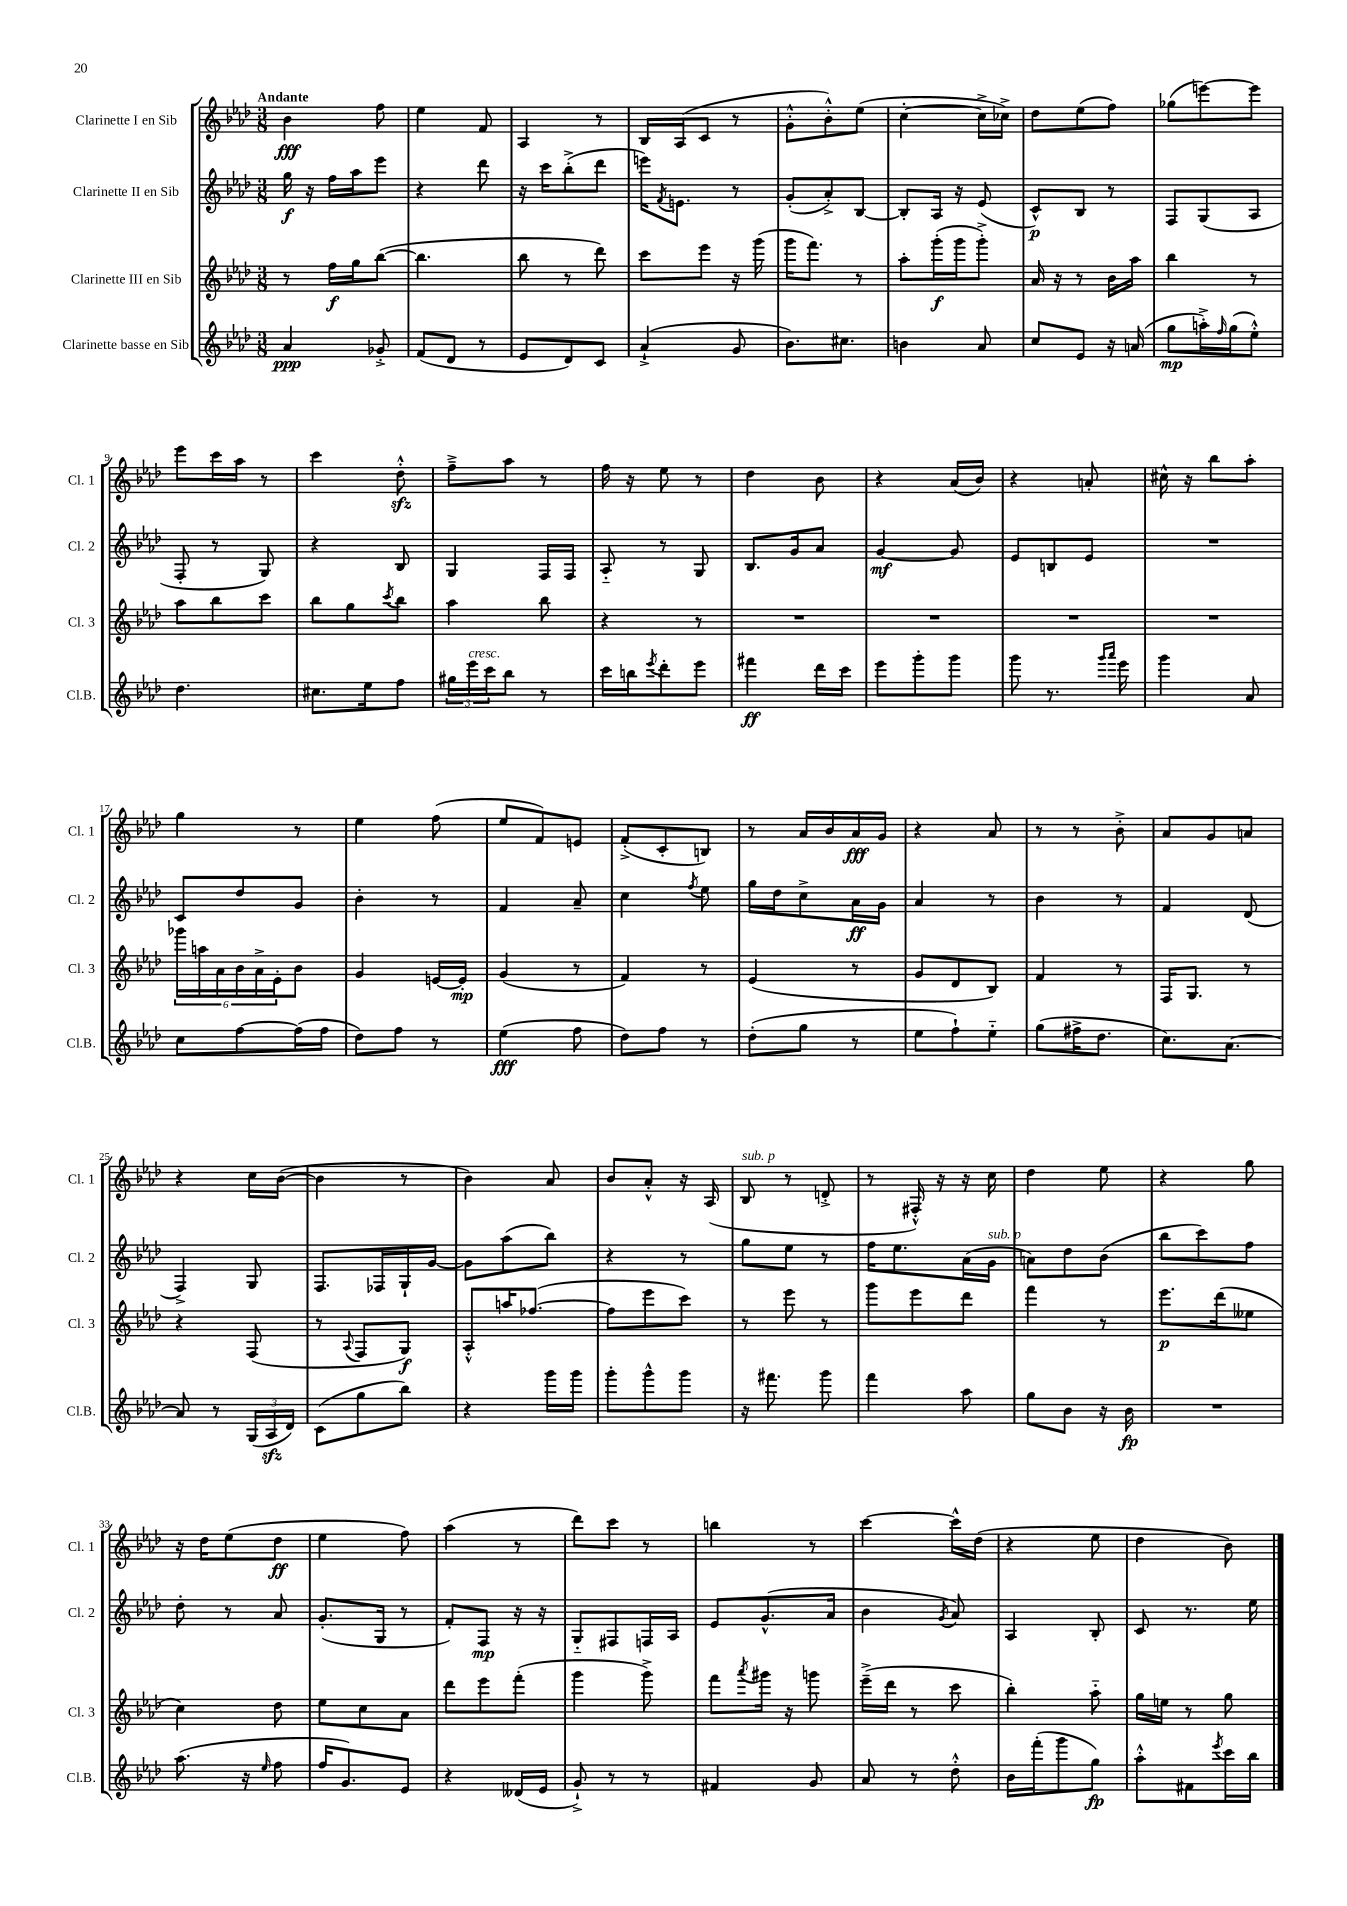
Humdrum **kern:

**kern	**dynam	**kern	**dynam	**kern	**dynam	**kern	**dynam
*part4	*part4	*part3	*part3	*part2	*part2	*part1	*part1
*staff4	*staff4	*staff3	*staff3	*staff2	*staff2	*staff1	*staff1
*I"Clarinette basse en Sib	*	*I"Clarinette III en Sib	*	*I"Clarinette II en Sib	*	*I"Clarinette I en Sib	*
*I'Cl.B.	*	*I'Cl. 3	*	*I'Cl. 2	*	*I'Cl. 1	*
*clefG2	*	*clefG2	*	*clefG2	*	*clefG2	*
*k[b-e-a-d-]	*	*k[b-e-a-d-]	*	*k[b-e-a-d-]	*	*k[b-e-a-d-]	*
*M3/8	*	*M3/8	*	*M3/8	*	*M3/8	*
=1	=1	=1	=1	=1	=1	=1	=1
!	!	!	!	!	!	!LO:TX:a:B:t=Andante	!
4a-/	ppp	8r	.	16gg\	f	4b-\	fff
.	.	.	.	16r	.	.	.
.	.	16ff\LL	f	16ff\LL	.	.	.
.	.	16gg\J	.	16aa-\J	.	.	.
8g-X'^/	.	([8bb-\J	.	8eee-\J	.	8ff\	.
=2	=2	=2	=2	=2	=2	=2	=2
(8f/L	.	4.bb-\]	.	4r	.	4ee-\	.
8d-/J	.	.	.	.	.	.	.
8r	.	.	.	8ddd-\	.	8f/	.
=3	=3	=3	=3	=3	=3	=3	=3
8e-/L	.	8bb-\	.	16r	.	4A-/	.
.	.	.	.	16ccc\KL	.	.	.
8d-/)	.	8r	.	(8bb-'^\	.	.	.
8c/J	.	8ddd-\)	.	8ddd-\J	.	8r	.
=4	=4	=4	=4	=4	=4	=4	=4
(4a-`^/	.	8ccc\L	.	16eeen\KL)	.	16B-/LL	.
.	.	.	.	8qf/	.	.	.
.	.	.	.	8.en\J	.	(16A-/J	.
.	.	8eee-\J	.	.	.	8c/J	.
8g/	.	16r	.	8r	.	8r	.
.	.	(16ggg\	.	.	.	.	.
=5	=5	=5	=5	=5	=5	=5	=5
8.b-\L)	.	16ggg\KL	.	(8g'/L	.	8g'^^\L	.
.	.	8.fff\J)	.	.	.	.	.
.	.	.	.	8a-'^/)	.	8b-'^^\)	.
8.cc#X\J	.	.	.	.	.	.	.
.	.	8r	.	[8B-/J	.	(8ee-\J	.
=6	=6	=6	=6	=6	=6	=6	=6
4bn\	.	8aa-'\L	.	8B-'/L]	.	[4cc'\	.
.	.	(16ggg'\L	f	16A-/Jk	.	.	.
.	.	16ggg\J	.	16r	.	.	.
8a-/	.	8ggg'^\J)	.	(8e-/	.	16cc^\LL]	.
.	.	.	.	.	.	16cc-X^\JJ)	.
=7	=7	=7	=7	=7	=7	=7	=7
8cc/L	.	16a-/	.	8c^^/L)	p	8dd-\L	.
.	.	16r	.	.	.	.	.
8e-/J	.	8r	.	8B-/J	.	(8ee-\	.
16r	.	16b-\LL	.	8r	.	8ff\J)	.
(16an/	.	16aa-\JJ	.	.	.	.	.
=8	=8	=8	=8	=8	=8	=8	=8
8gg\L	mp	4bb-\	.	8F/L	.	(8gg-X\L	.
16aan'^\L)	.	.	.	(8G/	.	[8eeen\)	.
16qqff/	.	.	.	.	.	.	.
(16gg\J	.	.	.	.	.	.	.
8ee-'^^\J)	.	8r	.	8A-/J	.	8eee\J]	.
!!LO:LB:g=z
=9	=9	=9	=9	=9	=9	=9	=9
4.dd-\	.	8aa-\L	.	8F'/	.	8eee-\L	.
.	.	8bb-\	.	8r	.	16ccc\L	.
.	.	.	.	.	.	16aa-\JJ	.
.	.	8ccc\J	.	8G/)	.	8r	.
=10	=10	=10	=10	=10	=10	=10	=10
8.cc#X\L	.	8bb-\L	.	4r	.	4ccc\	.
.	.	8gg\	.	.	.	.	.
16ee-\k	.	.	.	.	.	.	.
.	.	8qccc/	.	.	.	.	.
8ff\J	.	8bb-\J	.	8B-/	.	8dd-zz'^^\	.
=11	=11	=11	=11	=11	=11	=11	=11
24gg#X\LL	.	4aa-\	.	4G/	.	8ff~^\L	.
!LO:TX:a:i:t=cresc.	!	!	!	!	!	!	!
24eee-\	.	.	.	.	.	.	.
24ccc\J	.	.	.	.	.	.	.
8bb-\J	.	.	.	.	.	8aa-\J	.
8r	.	8bb-\	.	16F/LL	.	8r	.
.	.	.	.	16F/JJ	.	.	.
=12	=12	=12	=12	=12	=12	=12	=12
16ccc\LL	.	4r	.	8A-/	.	16ff\	.
16bbn\J	.	.	.	.	.	16r	.
8qeee-/	.	.	.	.	.	.	.
8ddd-'\	.	.	.	8r	.	8ee-\	.
8eee-\J	.	8r	.	8G/	.	8r	.
=13	=13	=13	=13	=13	=13	=13	=13
4fff#X\	ff	4.r	.	8.B-/L	.	4dd-\	.
.	.	.	.	16g/k	.	.	.
16ddd-\LL	.	.	.	8a-/J	.	8b-\	.
16ccc\JJ	.	.	.	.	.	.	.
=14	=14	=14	=14	=14	=14	=14	=14
8eee-\L	.	4.r	.	[4g/	mf	4r	.
8ggg'\	.	.	.	.	.	.	.
8ggg\J	.	.	.	8g/]	.	(16a-/LL	.
.	.	.	.	.	.	16b-/JJ)	.
=15	=15	=15	=15	=15	=15	=15	=15
8ggg\	.	4.r	.	8e-/L	.	4r	.
8.r	.	.	.	8Bn/	.	.	.
.	.	.	.	8e-/J	.	8an'/	.
16qqggg/LL	.	.	.	.	.	.	.
16qqaaa-/JJ	.	.	.	.	.	.	.
16eee-\	.	.	.	.	.	.	.
=16	=16	=16	=16	=16	=16	=16	=16
4ggg\	.	4.r	.	4.r	.	16cc#X^^\	.
.	.	.	.	.	.	16r	.
.	.	.	.	.	.	8bb-\L	.
8a-/	.	.	.	.	.	8aa-'\J	.
!!LO:LB:g=z
=17	=17	=17	=17	=17	=17	=17	=17
8cc\L	.	24ggg-X\LL	.	8c/L	.	4gg\	.
.	.	24aan\	.	.	.	.	.
.	.	24a-\	.	.	.	.	.
[8ff\	.	24b-\	.	8dd-/	.	.	.
.	.	24a-^\	.	.	.	.	.
.	.	24e-'\J	.	.	.	.	.
(16ff\L]	.	8b-\J	.	8g/J	.	8r	.
16ff\JJ	.	.	.	.	.	.	.
=18	=18	=18	=18	=18	=18	=18	=18
8dd-\L)	.	4g/	.	4b-'\	.	4ee-\	.
8ff\J	.	.	.	.	.	.	.
8r	.	[16en/LL	.	8r	.	(8ff\	.
.	.	16e'/JJ]	mp	.	.	.	.
=19	=19	=19	=19	=19	=19	=19	=19
(4ee-\	fff	(4g/	.	4f/	.	8ee-/L	.
.	.	.	.	.	.	8f/)	.
8ff\	.	8r	.	8a-~/	.	8en/J	.
=20	=20	=20	=20	=20	=20	=20	=20
8dd-\L)	.	4f/)	.	4cc\	.	(8f'^/L	.
8ff\J	.	.	.	.	.	8c'/	.
.	.	.	.	8qff/	.	.	.
8r	.	8r	.	8ee-\	.	8Bn/J)	.
=21	=21	=21	=21	=21	=21	=21	=21
(8dd-'\L	.	(4e-/	.	16gg\LL	.	8r	.
.	.	.	.	16dd-\J	.	.	.
8gg\J	.	.	.	8cc^\	.	16a-/LL	.
.	.	.	.	.	.	16b-/	.
8r	.	8r	.	16a-\L	ff	16a-/	fff
.	.	.	.	16g\JJ	.	16g/JJ	.
=22	=22	=22	=22	=22	=22	=22	=22
8ee-\L	.	8g/L	.	4a-/	.	4r	.
8ff`\)	.	8d-/	.	.	.	.	.
8ee-\J	.	8B-/J)	.	8r	.	8a-/	.
=23	=23	=23	=23	=23	=23	=23	=23
(8gg\L	.	4f/	.	4b-\	.	8r	.
16ff#X^\K	.	.	.	.	.	8r	.
8.dd-\J	.	.	.	.	.	.	.
.	.	8r	.	8r	.	8b-'^\	.
=24	=24	=24	=24	=24	=24	=24	=24
8.cc\L)	.	16F/KL	.	4f/	.	8a-/L	.
.	.	8.G/J	.	.	.	.	.
.	.	.	.	.	.	8g/	.
[8.a-\J	.	.	.	.	.	.	.
.	.	8r	.	(8d-/	.	8an/J	.
!!LO:LB:g=z
=25	=25	=25	=25	=25	=25	=25	=25
8a-/]	.	4r	.	4F^/)	.	4r	.
8r	.	.	.	.	.	.	.
(24G/LL	.	(8F/	.	8G/	.	16cc\LL	.
24A-zz/	.	.	.	.	.	.	.
.	.	.	.	.	.	([16b-\JJ	.
24d-/JJ)	.	.	.	.	.	.	.
=26	=26	=26	=26	=26	=26	=26	=26
(8c\L	.	8r	.	8.F/L	.	4b-\]	.
.	.	8qqA-/	.	.	.	.	.
8gg\	.	8F/L	.	.	.	.	.
.	.	.	.	16F-X/L	.	.	.
8bb-\J)	.	8G/J)	f	16G`/	.	8r	.
.	.	.	.	[16g/JJ	.	.	.
=27	=27	=27	=27	=27	=27	=27	=27
4r	.	8A-'^^/L	.	8g\L]	.	4b-\)	.
.	.	16aan/K	.	(8aa-\	.	.	.
.	.	([8.ff-X/J	.	.	.	.	.
16ggg\LL	.	.	.	8bb-\J)	.	8a-/	.
16ggg\JJ	.	.	.	.	.	.	.
=28	=28	=28	=28	=28	=28	=28	=28
8ggg'\L	.	8ff-\L]	.	4r	.	8b-/L	.
8ggg^^\	.	8eee-\	.	.	.	8a-'^^/J	.
8ggg\J	.	8ccc\J)	.	8r	.	16r	.
.	.	.	.	.	.	(16A-/	.
=29	=29	=29	=29	=29	=29	=29	=29
!	!	!	!	!	!	!LO:TX:a:i:t=sub. p	!
16r	.	8r	.	8gg\L	.	8B-/	.
8.fff#X\	.	.	.	.	.	.	.
.	.	8eee-\	.	8ee-\J	.	8r	.
8ggg\	.	8r	.	8r	.	8dn'^/	.
=30	=30	=30	=30	=30	=30	=30	=30
4fff\	.	8ggg\L	.	16ff\KL	.	8r	.
.	.	.	.	8.ee-\	.	.	.
.	.	8eee-\	.	.	.	16F#X'^^/)	.
.	.	.	.	.	.	16r	.
8aa-\	.	8ddd-\J	.	(16a-\L	.	16r	.
!	!	!	!	!LO:TX:a:i:t=sub. p	!	!	!
.	.	.	.	16g\JJ	.	16cc\	.
=31	=31	=31	=31	=31	=31	=31	=31
8gg\L	.	4fff\	.	8an\L)	.	4dd-\	.
8b-\J	.	.	.	8dd-\	.	.	.
16r	.	8r	.	(8b-\J	.	8ee-\	.
16b-\	fp	.	.	.	.	.	.
=32	=32	=32	=32	=32	=32	=32	=32
4.r	.	8.eee-\L	p	8bb-\L	.	4r	.
.	.	.	.	8ccc\)	.	.	.
.	.	(16ddd-\k	.	.	.	.	.
.	.	8ee--X\J	.	8ff\J	.	8gg\	.
!!LO:LB:g=z
=33	=33	=33	=33	=33	=33	=33	=33
(8.aa-\	.	4cc\)	.	8dd-'\	.	16r	.
.	.	.	.	.	.	16dd-\KL	.
.	.	.	.	8r	.	(8ee-\	.
16r	.	.	.	.	.	.	.
16qqee-/	.	.	.	.	.	.	.
8ff\	.	8dd-\	.	8a-/	.	8dd-\J	ff
=34	=34	=34	=34	=34	=34	=34	=34
16ff/KL	.	8ee-\L	.	(8.g'/L	.	4ee-\	.
8.g/)	.	.	.	.	.	.	.
.	.	8cc\	.	.	.	.	.
.	.	.	.	16G/Jk	.	.	.
8e-/J	.	8a-\J	.	8r	.	8ff\)	.
=35	=35	=35	=35	=35	=35	=35	=35
4r	.	8ddd-\L	.	8f'/L)	.	(4aa-\	.
.	.	8eee-\	.	8F/J	mp	.	.
(16d--X/LL	.	(8fff'\J	.	16r	.	8r	.
16e-/JJ	.	.	.	16r	.	.	.
=36	=36	=36	=36	=36	=36	=36	=36
8g`^/)	.	4ggg\	.	8G/L	.	8ddd-\L)	.
8r	.	.	.	8F#X/	.	8ccc\J	.
8r	.	8ggg^\)	.	16Fn/L	.	8r	.
.	.	.	.	16A-/JJ	.	.	.
=37	=37	=37	=37	=37	=37	=37	=37
4f#X/	.	8fff\L	.	8e-/L	.	4bbn\	.
.	.	8qaaa-/	.	.	.	.	.
.	.	16ggg#X\Jk	.	(8.g^^/	.	.	.
.	.	16r	.	.	.	.	.
8g/	.	8gggn\	.	.	.	8r	.
.	.	.	.	16a-/Jk	.	.	.
=38	=38	=38	=38	=38	=38	=38	=38
8a-/	.	(16eee-~^\LL	.	4b-\	.	[4ccc\	.
.	.	16ddd-\JJ	.	.	.	.	.
8r	.	8r	.	.	.	.	.
.	.	.	.	8qg/	.	.	.
8dd-'^^\	.	8ccc\	.	8a-/)	.	16ccc^^\LL]	.
.	.	.	.	.	.	(16dd-\JJ	.
=39	=39	=39	=39	=39	=39	=39	=39
16b-\LL	.	4bb-'\)	.	4A-/	.	4r	.
(16fff'\J	.	.	.	.	.	.	.
8ggg\	.	.	.	.	.	.	.
8gg\J)	fp	8aa-\	.	8B-'/	.	8ee-\	.
=40	=40	=40	=40	=40	=40	=40	=40
8aa-'^^\L	.	16gg\LL	.	8c/	.	4dd-\	.
.	.	16een\JJ	.	.	.	.	.
8f#X\	.	8r	.	8.r	.	.	.
8qeee-/	.	.	.	.	.	.	.
16ccc\L	.	8gg\	.	.	.	8b-\)	.
16bb-\JJ	.	.	.	16ee-\	.	.	.
==	==	==	==	==	==	==	==
*-	*-	*-	*-	*-	*-	*-	*-
